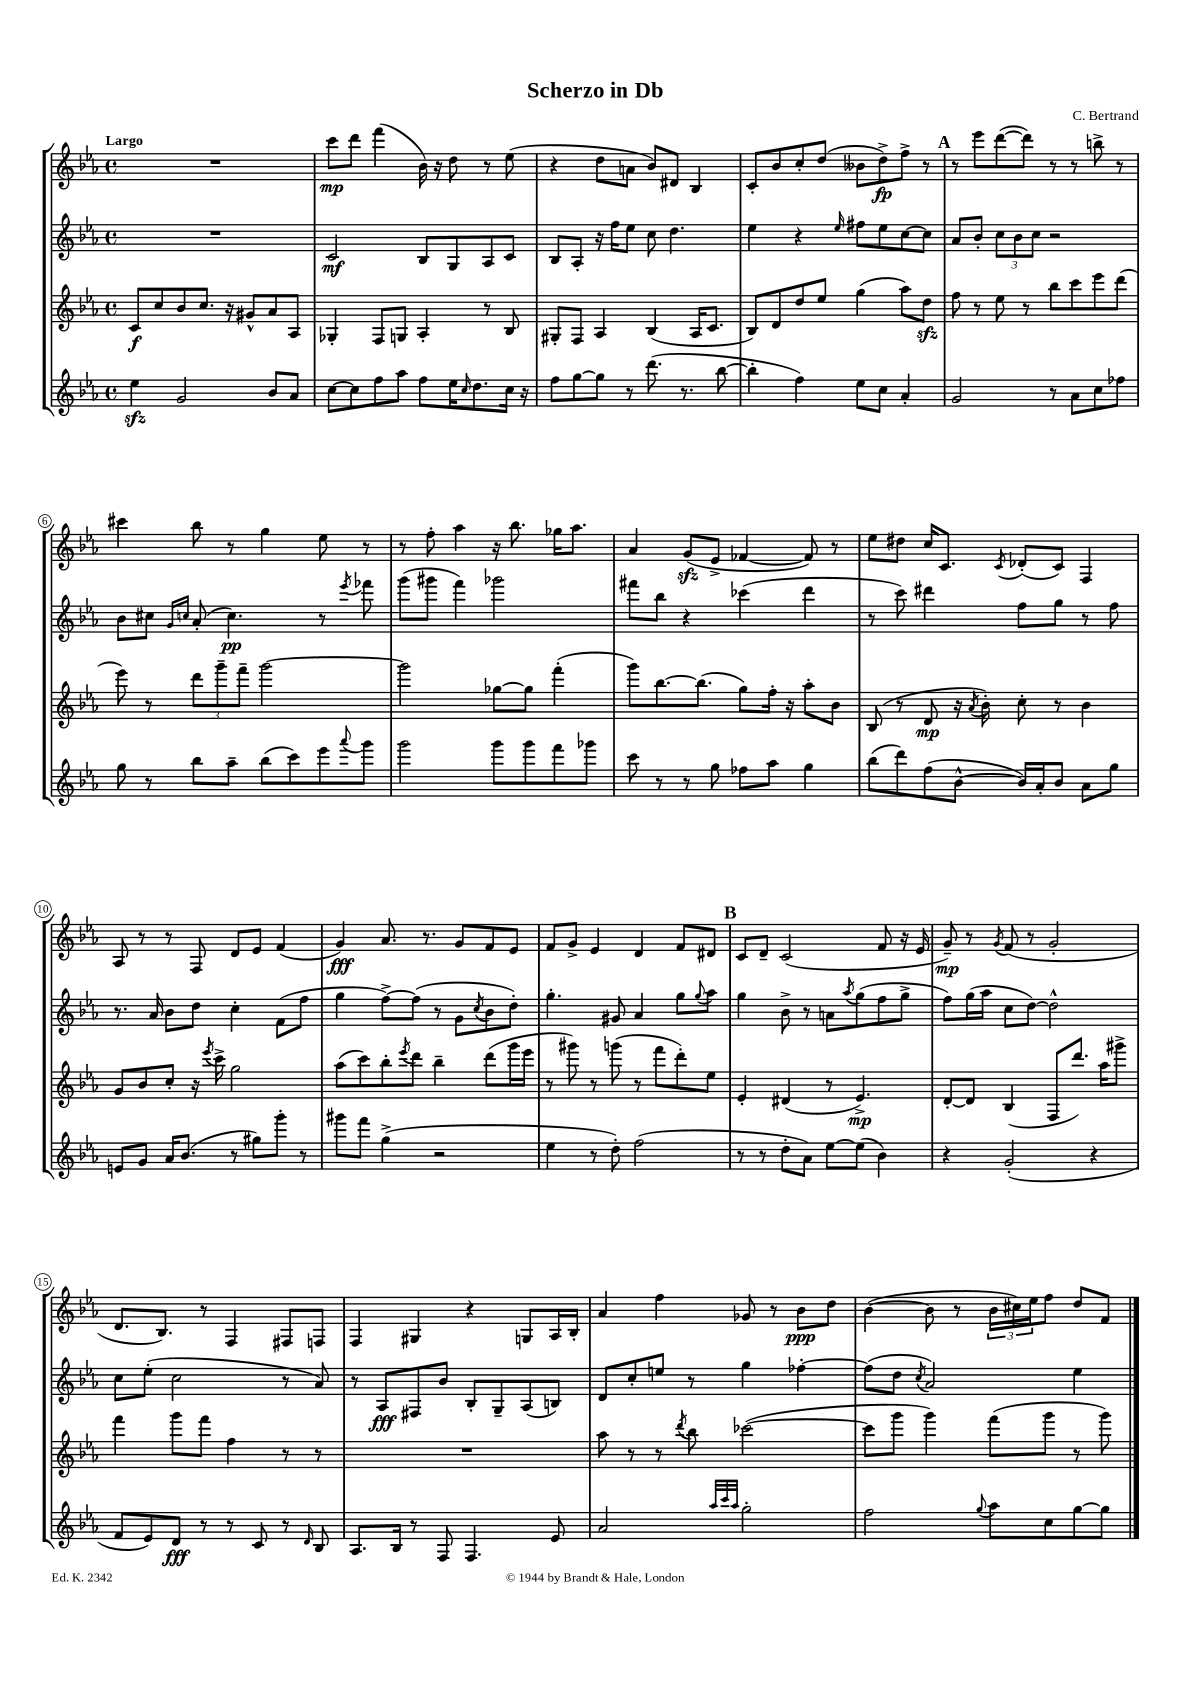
\header { title = "Scherzo in Db" composer = "C. Bertrand" }
<<
\new StaffGroup <<
\new Staff = "s0" {
    \clef treble \key ees \major \defaultTimeSignature \time 4/4 \tempo "Largo"
    R1 |
    c'''8\mp d'''8 f'''4( bes'16) r16 d''8 r8 ees''8( |
    r4 d''8 a'8 bes'8) dis'8 bes4 |
    c'8-. bes'8 c''8-. d''8( beses'8 d''8->\fp) f''8-> r8 |
    \mark \markup { \bold "A" } r8 ees'''8 d'''8~( d'''8) r8 r8 b''8-> r8 |
    cis'''4 bes''8 r8 g''4 ees''8 r8 |
    r8 f''8-. aes''4 r16 bes''8. ges''16 aes''8. |
    aes'4 g'8\sfz( ees'8-> fes'4~ fes'8) r8 |
    ees''8 dis''8 c''16 c'8. \acciaccatura { c'8 } des'8-.( c'8) f4 |
    aes8 r8 r8 f8 d'8 ees'8 f'4( |
    g'4\fff) aes'8. r8. g'8 f'8 ees'8 |
    f'8 g'8-> ees'4 d'4 f'8 dis'8 |
    \mark \markup { \bold "B" } c'8 d'8-- c'2( f'8 r16 ees'16 |
    g'8--\mp) r8 \acciaccatura { g'8 } f'8( r8 g'2-. |
    d'8. bes8.) r8 f4 fis8 f8 |
    f4 gis4 r4 g8 aes16 bes16-. |
    aes'4 f''4 ges'8 r8 bes'8\ppp d''8 |
    bes'4~( bes'8 r8 \tuplet 3/2 { bes'16 cis''16) ees''16 } f''8 d''8 f'8 \bar "|." |
}
\new Staff = "s1" {
    \clef treble \key ees \major \defaultTimeSignature \time 4/4
    R1 |
    c'2\mf bes8 g8 aes8 c'8 |
    bes8 aes8-. r16 f''16 ees''8 c''8 d''4. |
    ees''4 r4 \grace { ees''16 } fis''8 ees''8 c''8~ c''8 |
    \mark \markup { \bold "A" } aes'8 bes'8-. \tuplet 3/2 { c''8 bes'8 c''8 } r2 |
    bes'8 cis''8 \grace { g'16 c''16 } aes'8-.( c''4.\pp) r8 \acciaccatura { ees'''8 } fes'''8 |
    g'''8( gis'''8 f'''4) ges'''2 |
    fis'''8 bes''8 r4 ces'''4( d'''4 |
    r8 c'''8) dis'''4 f''8 g''8 r8 f''8 |
    r8. aes'16 bes'8 d''8 c''4-. f'8( f''8 |
    g''4 f''8~->) f''8( r8 g'8 \acciaccatura { c''8 } bes'8 d''8-.) |
    g''4.-. gis'8 aes'4 g''8 \appoggiatura { g''8 } aes''8 |
    \mark \markup { \bold "B" } g''4 bes'8-> r8 a'8 \acciaccatura { aes''8 } g''8( f''8 g''8-> |
    f''8) g''16( aes''16 c''8 d''8~) d''2-^ |
    c''8 ees''8-.( c''2 r8 aes'8) |
    r8 aes8\fff fis8 bes'8 bes8-. g8-- aes8( b8) |
    d'8 c''8-. e''8 r8 g''4 fes''4~-. |
    fes''8( d''8 \acciaccatura { c''8 } aes'2) ees''4 \bar "|." |
}
\new Staff = "s2" {
    \clef treble \key ees \major \defaultTimeSignature \time 4/4
    c'8\f c''8 bes'8 c''8. r16 gis'8-^ aes'8 aes8 |
    ges4-. f8 g8 aes4-. r8 bes8 |
    gis8-. f8 aes4 bes4( aes16 c'8. |
    bes8) d'8 d''8 ees''8 g''4( aes''8) d''8\sfz |
    \mark \markup { \bold "A" } f''8 r8 ees''8 r8 bes''8 c'''8 ees'''8 d'''8( |
    ees'''8) r8 \tuplet 3/2 { d'''8 g'''8-- f'''8-- } g'''2~ |
    g'''2 ges''8~ ges''8 f'''4-.( |
    g'''8) bes''8.~ bes''8.( g''8) f''16-. r16 aes''8-. bes'8 |
    bes8( r8 d'8\mp r16 \acciaccatura { aes'8 } bes'16-.) c''8-. r8 bes'4 |
    g'8 bes'8 c''8-. r16 \acciaccatura { ees'''8 } c'''16-> g''2 |
    aes''8( c'''8) bes''8-. \acciaccatura { ees'''8 } d'''8 bes''4-- d'''8( g'''16 ees'''16 |
    r8 gis'''8) r8 g'''8( r8 f'''8 d'''8-.) ees''8 |
    \mark \markup { \bold "B" } ees'4-. dis'4( r8 ees'4.->\mp) |
    d'8~-. d'8 bes4( f8 d'''8.) aes''16 gis'''8-> |
    f'''4 g'''8 f'''8 f''4 r8 r8 |
    R1 |
    aes''8 r8 r8 \acciaccatura { d'''8 } bes''8 ces'''2~( |
    ces'''8 g'''8 g'''4) f'''8( g'''8 r8 g'''8) \bar "|." |
}
\new Staff = "s3" {
    \clef treble \key ees \major \defaultTimeSignature \time 4/4
    ees''4\sfz g'2 bes'8 aes'8 |
    c''8~ c''8 f''8 aes''8 f''8 ees''16 \grace { c''16 } d''8. c''16 r16 |
    f''8 g''8~ g''8 r8 d'''8.( r8. bes''8~ |
    bes''4-. f''4) ees''8 c''8 aes'4-. |
    \mark \markup { \bold "A" } g'2 r8 aes'8 c''8 fes''8 |
    g''8 r8 bes''8 aes''8-- bes''8( c'''8) ees'''8 \appoggiatura { aes'''8 } g'''8 |
    g'''2 g'''8 g'''8 f'''8 ges'''8 |
    c'''8 r8 r8 g''8 fes''8 aes''8 g''4 |
    bes''8( d'''8) f''8( bes'8~-^ bes'16) aes'16-. bes'8 aes'8 g''8 |
    e'8 g'8 aes'16 bes'8.( r8 gis''8) g'''8-. r8 |
    gis'''8 f'''8 g''4->( r2 |
    ees''4 r8 d''8-.) f''2( |
    \mark \markup { \bold "B" } r8 r8 d''8-. aes'8) ees''8~ ees''8( bes'4) |
    r4 g'2-.( r4 |
    f'8 ees'8) d'8\fff r8 r8 c'8 r8 \grace { d'16 } bes8 |
    aes8. bes16 r8 f8 f4. ees'8 |
    aes'2 \grace { aes''32 c'''32 aes''32 } g''2-. |
    f''2 \appoggiatura { g''8 } aes''8 c''8 g''8~ g''8 \bar "|." |
}
>>
>>
\layout { \context { \Score \override BarNumber.stencil = #(make-stencil-circler 0.1 0.3 ly:text-interface::print) } }
